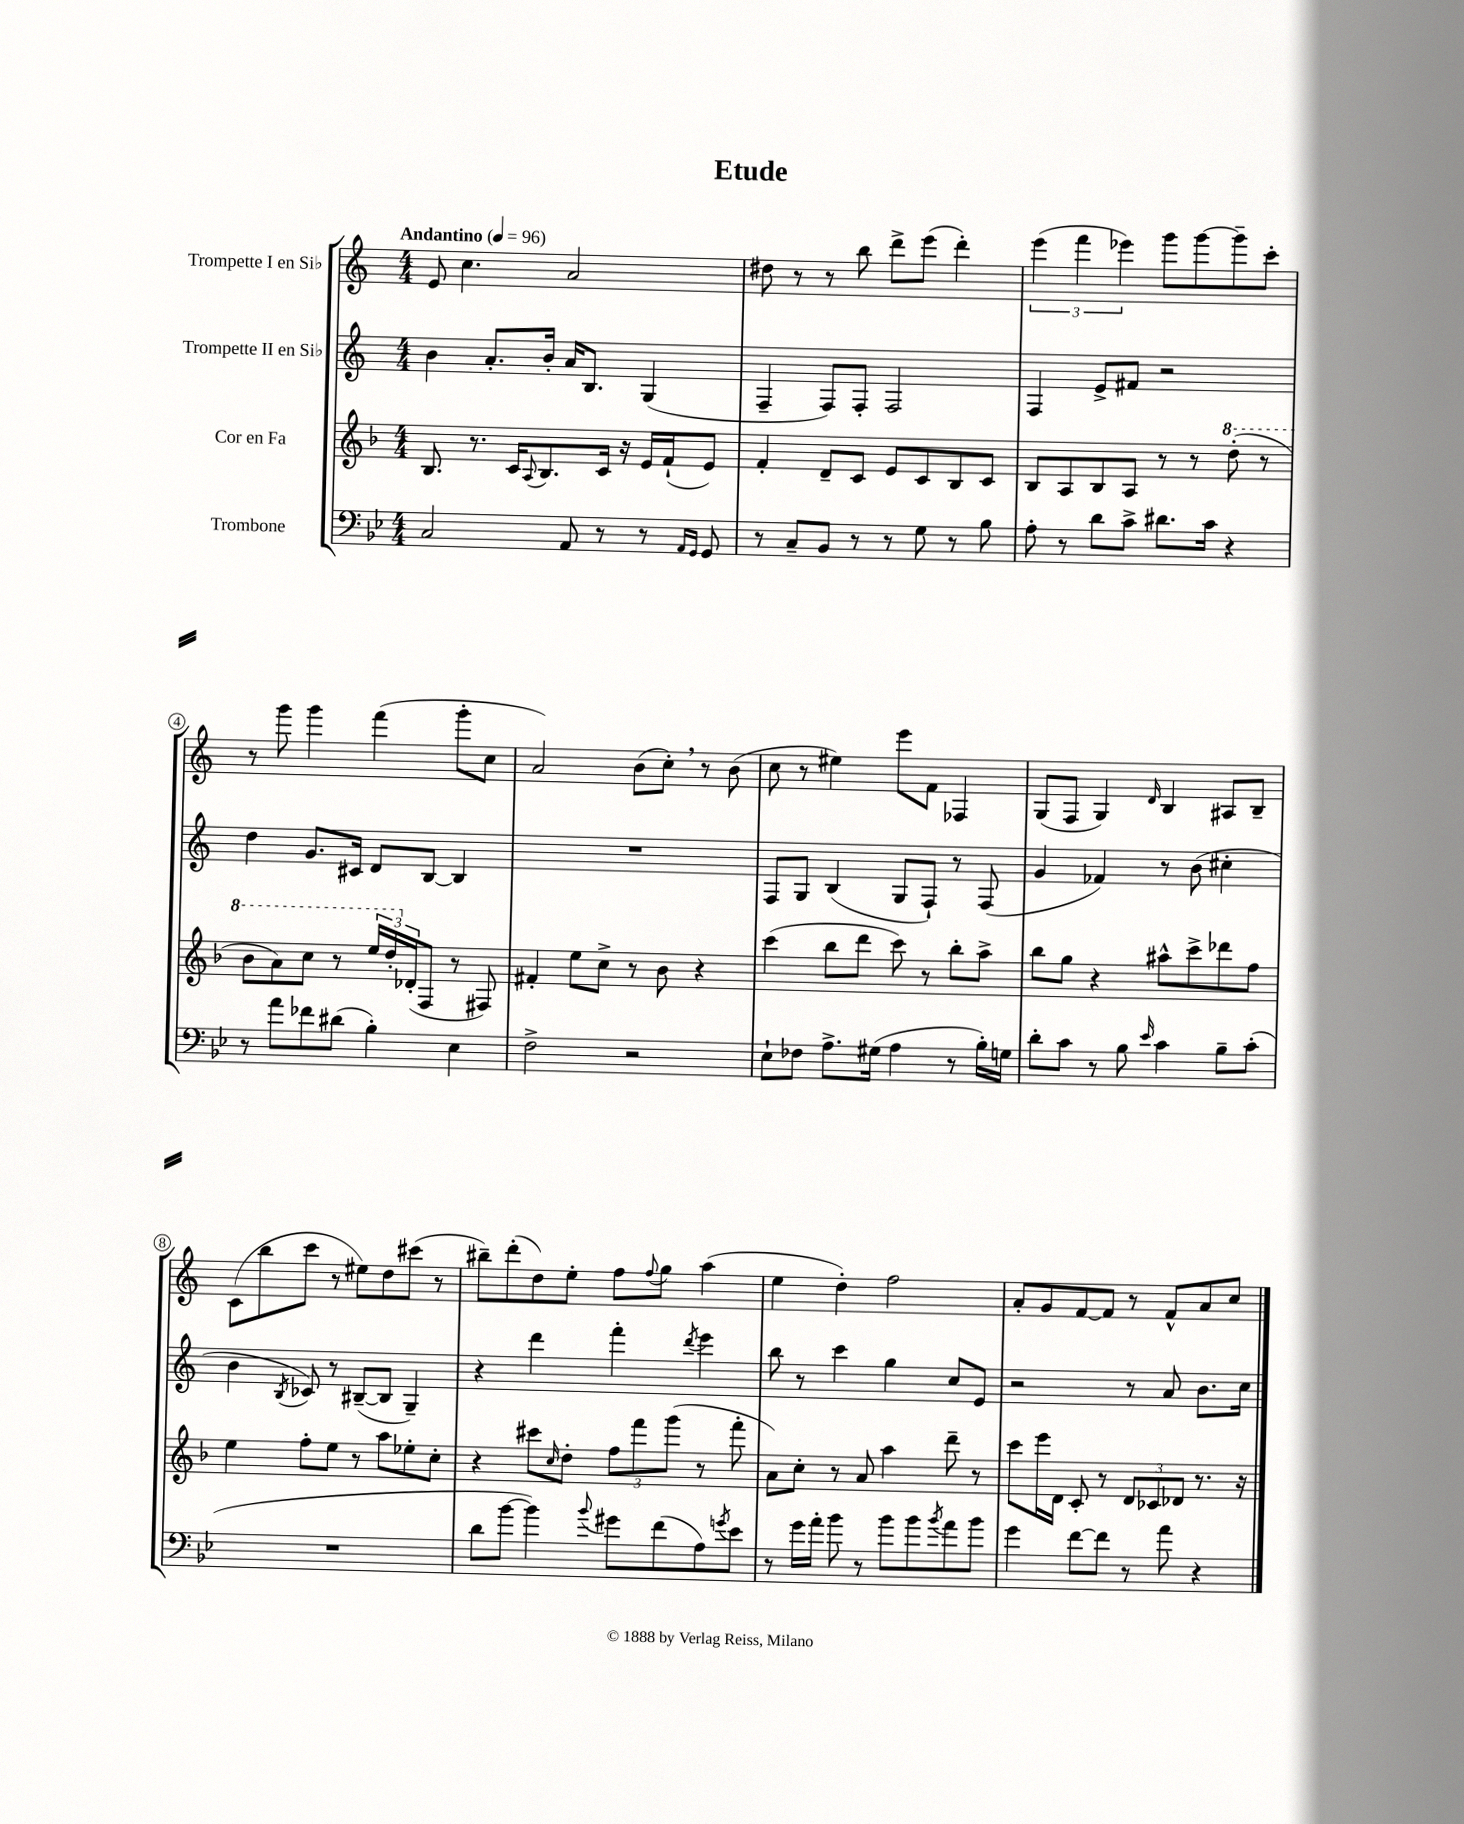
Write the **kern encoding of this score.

**kern	**kern	**kern	**kern
*staff4	*staff3	*staff2	*staff1
*clefF4	*clefG2	*clefG2	*clefG2
*k[b-e-]	*k[b-]	*k[]	*k[]
*M4/4	*M4/4	*M4/4	*M4/4
*MM96	*MM96	*MM96	*MM96
2C	8.B-	4b	8e
.	.	.	4.cc
.	8.r	.	.
.	.	8.a'	.
.	16c	.	.
.	8qqA	.	.
.	8.B-	16b'	.
8AA	.	16a	2a
.	.	8.B	.
8r	16c	.	.
.	16r	.	.
8r	16e	(4G	.
.	(16f`	.	.
16qqAA	.	.	.
16qqGG	.	.	.
8GG	8e)	.	.
=	=	=	=
8r	4f'	4F~	8dd#
8C~	.	.	8r
8BB-	8d~	8F)	8r
8r	8c	8F'	8bb
8r	8e	2F	8ddd^
8G	8c	.	(8eee
8r	8B-	.	4ddd')
8B-	8c	.	.
=	=	=	=
8A'	8B-	4F	(6eee
8r	8A	.	.
.	.	.	6fff
8d	8B-	8e^	.
.	.	.	6eee-)
8c^	8A	8f#	.
8.d#	8r	2r	8ggg
.	8r	.	[8ggg
16c	.	.	.
4r	(8ddd'	.	8ggg~]
.	8r	.	8ccc'
=	=	=	=
8r	8bb-	4dd	8r
8a	8aa)	.	8ggg
8f-	8ccc	8.g	4ggg
(8d#	8r	.	.
.	.	16c#	.
4B-')	24eee	8d	(4fff
.	24ddd'	.	.
.	(24d-'	.	.
.	8F	[8B	.
4E-	8r	4B]	8ggg'
.	8F#)	.	8cc
=	=	=	=
2F^	4f#'	1r	2a)
.	8ee	.	.
.	8cc^	.	.
2r	8r	.	(8b
.	8b-	.	8cc')
.	4r	.	8r
.	.	.	(8b
=	=	=	=
8E-`	(4ccc	8F	8cc
8F-	.	8G	8r
8.A^	8bb-	(4B	4ee#)
.	8ddd	.	.
(16G#	.	.	.
4A	8ccc)	8G	8eee
.	8r	8F`)	8f
8r	8bb-'	8r	4F-
16B-')	8aa^	(8F	.
16G	.	.	.
=	=	=	=
8d'	8bb-	4g	(8G
8c	8gg	.	8F
8r	4r	4f-)	4G)
8B-	.	.	.
16qqe-	.	.	16qqd
4c	8aa#^^	8r	4B
.	8ccc^	(8b	.
8B-~	8ddd-	4cc#'	8A#
(8c'	8ff	.	8B~
=	=	=	=
1r	4ee	4b	(8c
.	.	.	8bb
.	.	8qB	.
.	8ff'	8c-)	8ccc
.	8ee	8r	8r
.	8r	([8B#~	8ee#)
.	8aa	8B#]	8dd
.	8ee-'	4G~)	(8ccc#
.	8cc'	.	8r
=	=	=	=
8d	4r	4r	8bb#~)
[8b-	.	.	(8ddd'
4b-])	8ccc#	4ddd	8dd)
.	16qqcc	.	.
.	8dd'	.	8ee'
8qqb-	.	.	.
8g#	12ff	4fff'	8ff
.	12fff	.	.
.	.	.	8qqff
(8f	.	.	8gg
.	(12ggg	.	.
.	.	8qddd	.
8A)	8r	4eee	(4aa
8qg	.	.	.
8e-	8fff'	.	.
=	=	=	=
8r	8a)	8bb	4ee
16g	8cc'	8r	.
16a'	.	.	.
8b-	8r	4ccc	4dd')
8r	8a	.	.
8b-	4aa	4gg	2ff
8b-	.	.	.
8qb-	.	.	.
8a	8ddd~	8cc	.
8b-	8r	8e	.
=	=	=	=
4g	8ccc	2r	8a'
.	16eee	.	8g
.	16d	.	.
[8f	8c'	.	[8f
8f]	8r	.	8f]
8r	12d	8r	8r
.	12c-	.	.
8a	.	8a	8f^^
.	12d-	.	.
4r	8.r	8.b	8a
.	.	.	8cc
.	16r	16cc	.
==	==	==	==
*-	*-	*-	*-
